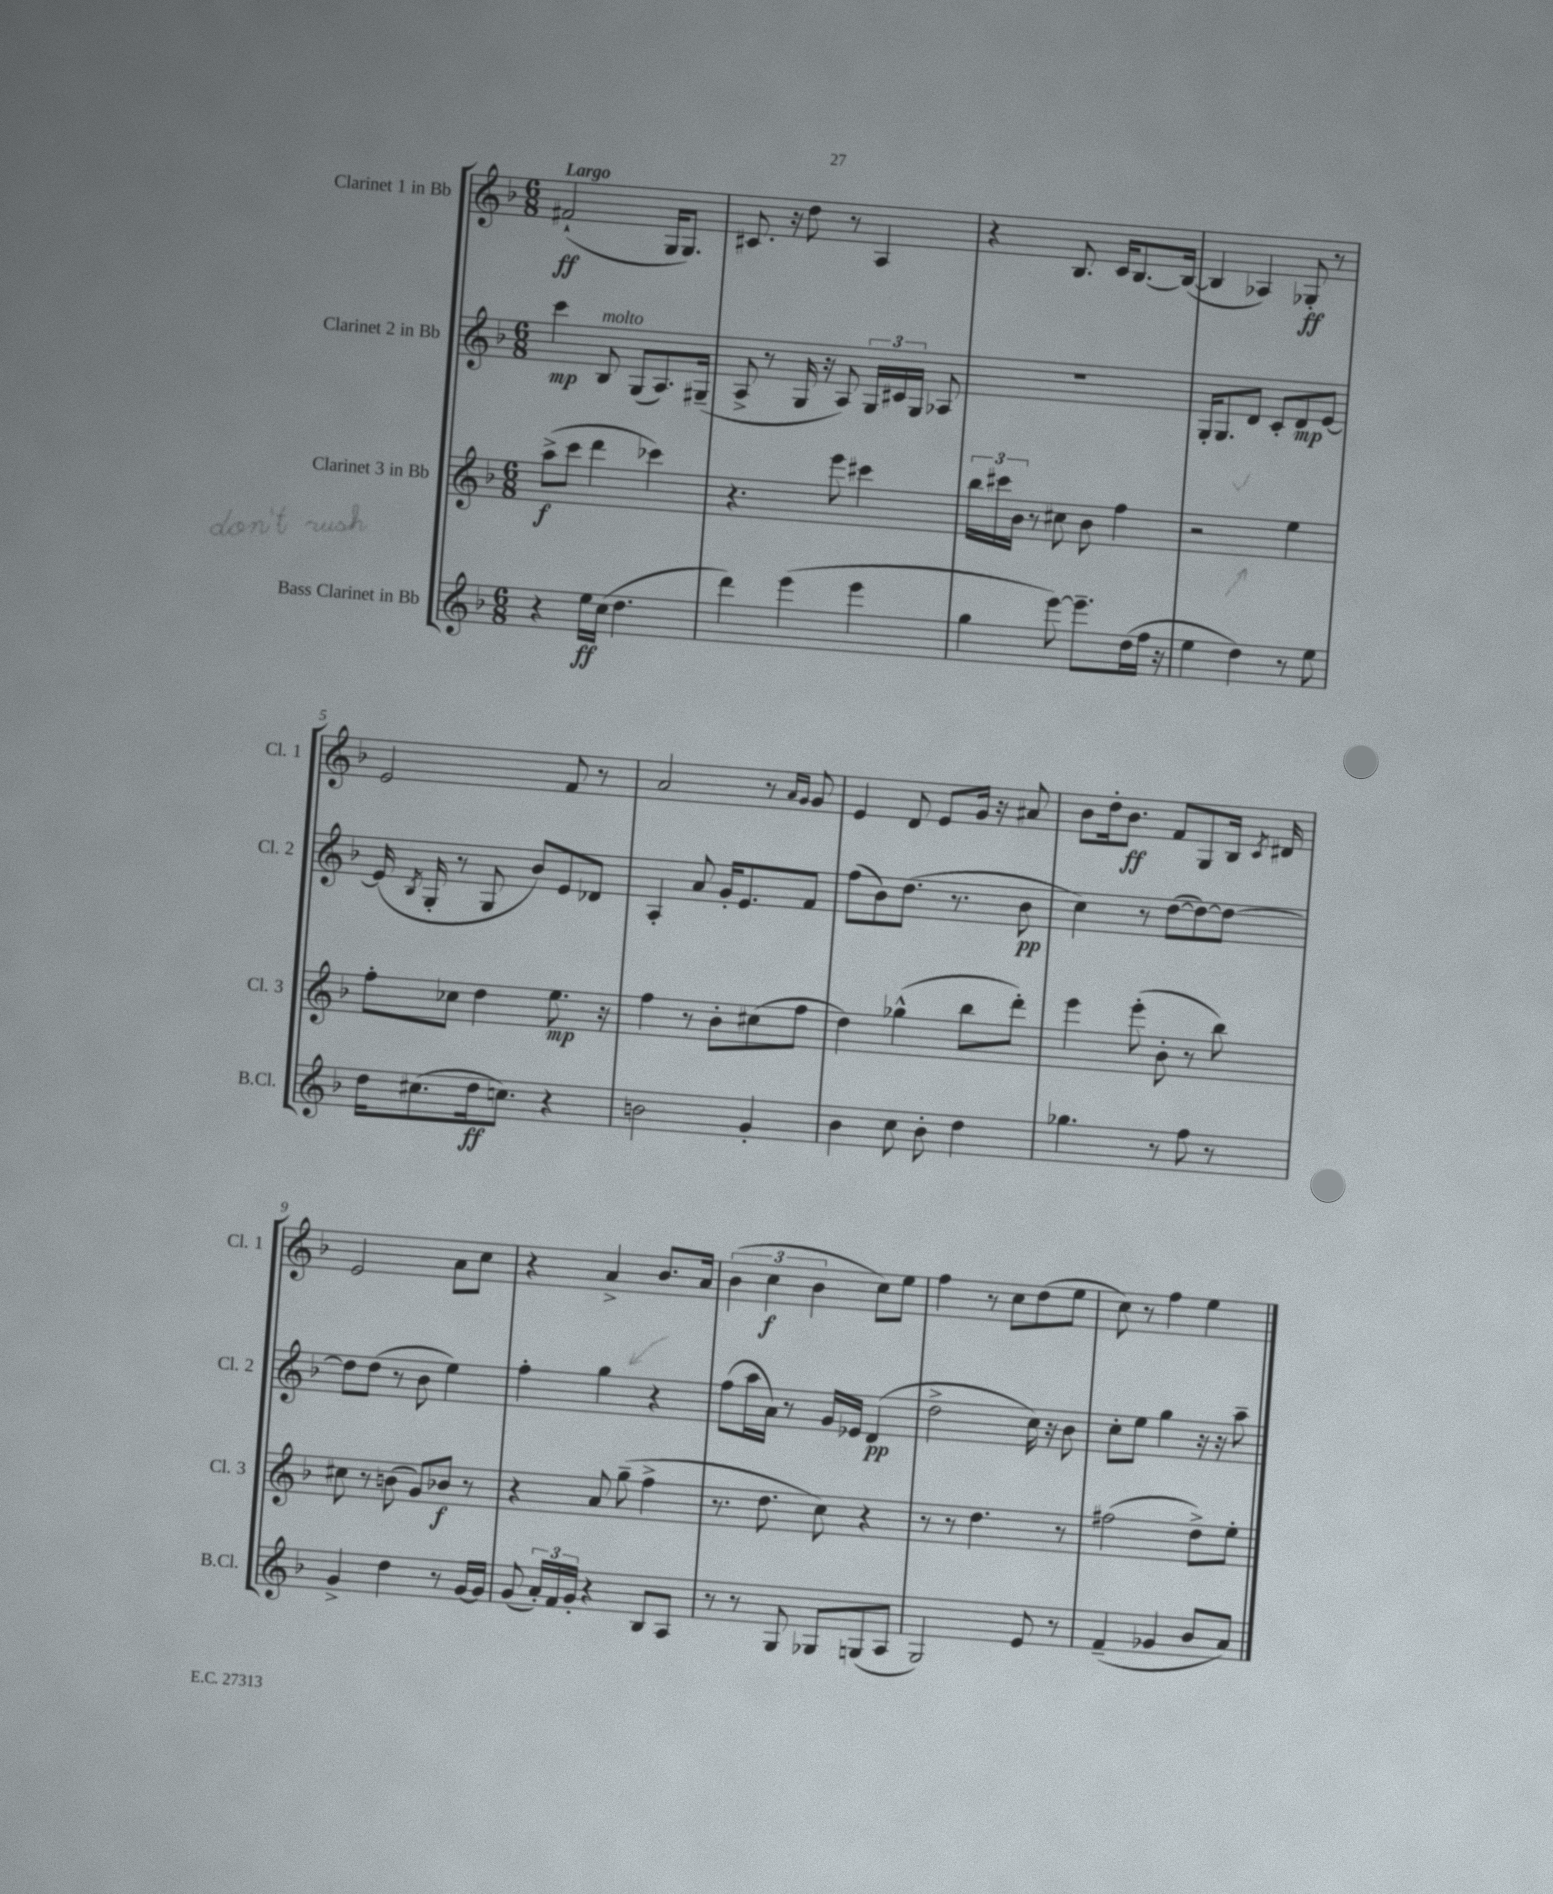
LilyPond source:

<<
\new StaffGroup <<
\new Staff = "s0" \with { instrumentName = "Clarinet 1 in Bb" shortInstrumentName = "Cl. 1" } {
    \clef treble \key f \major \numericTimeSignature \time 6/8 \tempo "Largo"
    \autoBeamOff fis'2-!\ff( g16[ g8.]) |
    cis'8. r16 d''8 r8 a4 |
    r4 bes8. c'16[ bes8.~ bes16]~( |
    bes4 aes4) ges8-.\ff r8 |
    e'2 f'8 r8 |
    a'2 r8 \grace { a'16[ g'16] } g'8 |
    e'4 d'8 e'8[ g'16] r16 ais'8 |
    bes'8[ d''16-. bes'8.]\ff f'8[ g8 bes16] \acciaccatura { c'8 } dis'16 |
    e'2 a'8[ c''8] |
    r4 a'4-> bes'8.[ a'16] |
    \tuplet 3/2 { bes'4( c''4\f bes'4 } c''8[) e''8] |
    f''4 r8 c''8[ d''8( e''8] |
    c''8) r8 f''4 e''4 \bar "|." |
}
\new Staff = "s1" \with { instrumentName = "Clarinet 2 in Bb" shortInstrumentName = "Cl. 2" } {
    \clef treble \key f \major \numericTimeSignature \time 6/8
    \autoBeamOff c'''4\mp bes8^\markup { \italic "molto" } g8[( a8.) gis16]--( |
    a8-> r8 g16 r16 a8) \tuplet 3/2 { g16[ cis'16 g16] } aes8 |
    R2. |
    g16[-. g8. d'8] c'8[-. d'8\mp e'8]~ |
    e'16( \acciaccatura { bes8 } g16-. r8 g8 bes'8[) e'8 des'8] |
    a4-. a'8 g'16[-. e'8. f'8] |
    f''8[( bes'8) d''8.]( r8. bes'8\pp |
    c''4) r8 d''8[~( d''8~) d''8]~ |
    d''8[ d''8]( r8 bes'8 e''4) |
    f''4-. g''4 r4 |
    f''8[( a''16 a'16]) r8 g'16[ ees'16] d'4\pp( |
    d''2-> c''16) r16 bes'8 |
    c''8[-. e''8] g''4 r16 r16 a''8-- \bar "|." |
}
\new Staff = "s2" \with { instrumentName = "Clarinet 3 in Bb" shortInstrumentName = "Cl. 3" } {
    \clef treble \key f \major \numericTimeSignature \time 6/8
    \autoBeamOff a''8[->\f( c'''8] d'''4 ces'''4) |
    r4. e'''8 cis'''4 |
    \tuplet 3/2 { bes''16[ cis'''16 bes'16] } r8 cis''8 bes'8 f''4 |
    r2 e''4 |
    f''8[-. ces''8] d''4 e''8.\mp r16 |
    f''4 r8 bes'8[-. cis''8( f''8] |
    d''4) ges''4-^( bes''8[ d'''8]-.) |
    e'''4 e'''8-.( bes'8-. r8 bes''8) |
    cis''8 r8 b'8( g'8[) bes'8]\f r8 |
    r4 a'8 g''8--( f''4-> |
    r8. d''8. c''8) r4 |
    r8 r8 d''4. r8 |
    fis''2( d''8[->) e''8]-. \bar "|." |
}
\new Staff = "s3" \with { instrumentName = "Bass Clarinet in Bb" shortInstrumentName = "B.Cl." } {
    \clef treble \key f \major \numericTimeSignature \time 6/8
    \autoBeamOff r4 e''16[\ff c''16]( d''4. |
    d'''4) e'''4( e'''4 |
    g''4 e'''8~) e'''8.[-- d''16( f''16] r16 |
    e''4 d''4) r8 e''8 |
    d''16[ cis''8.( d''16\ff c''8.]) r4 |
    b'2 g'4-. |
    bes'4 c''8 bes'8-. d''4 |
    ges''4. r8 f''8 r8 |
    g'4-> d''4 r8 g'16[~ g'16] |
    g'8( \tuplet 3/2 { a'16[-.) f'16 g'16]-. } r4 bes8[ a8] |
    r8 r8 g8 ges8[ g8( a8] |
    g2) e'8 r8 |
    f'4--( ges'4 bes'8[ a'8]) \bar "|." |
}
>>
>>
